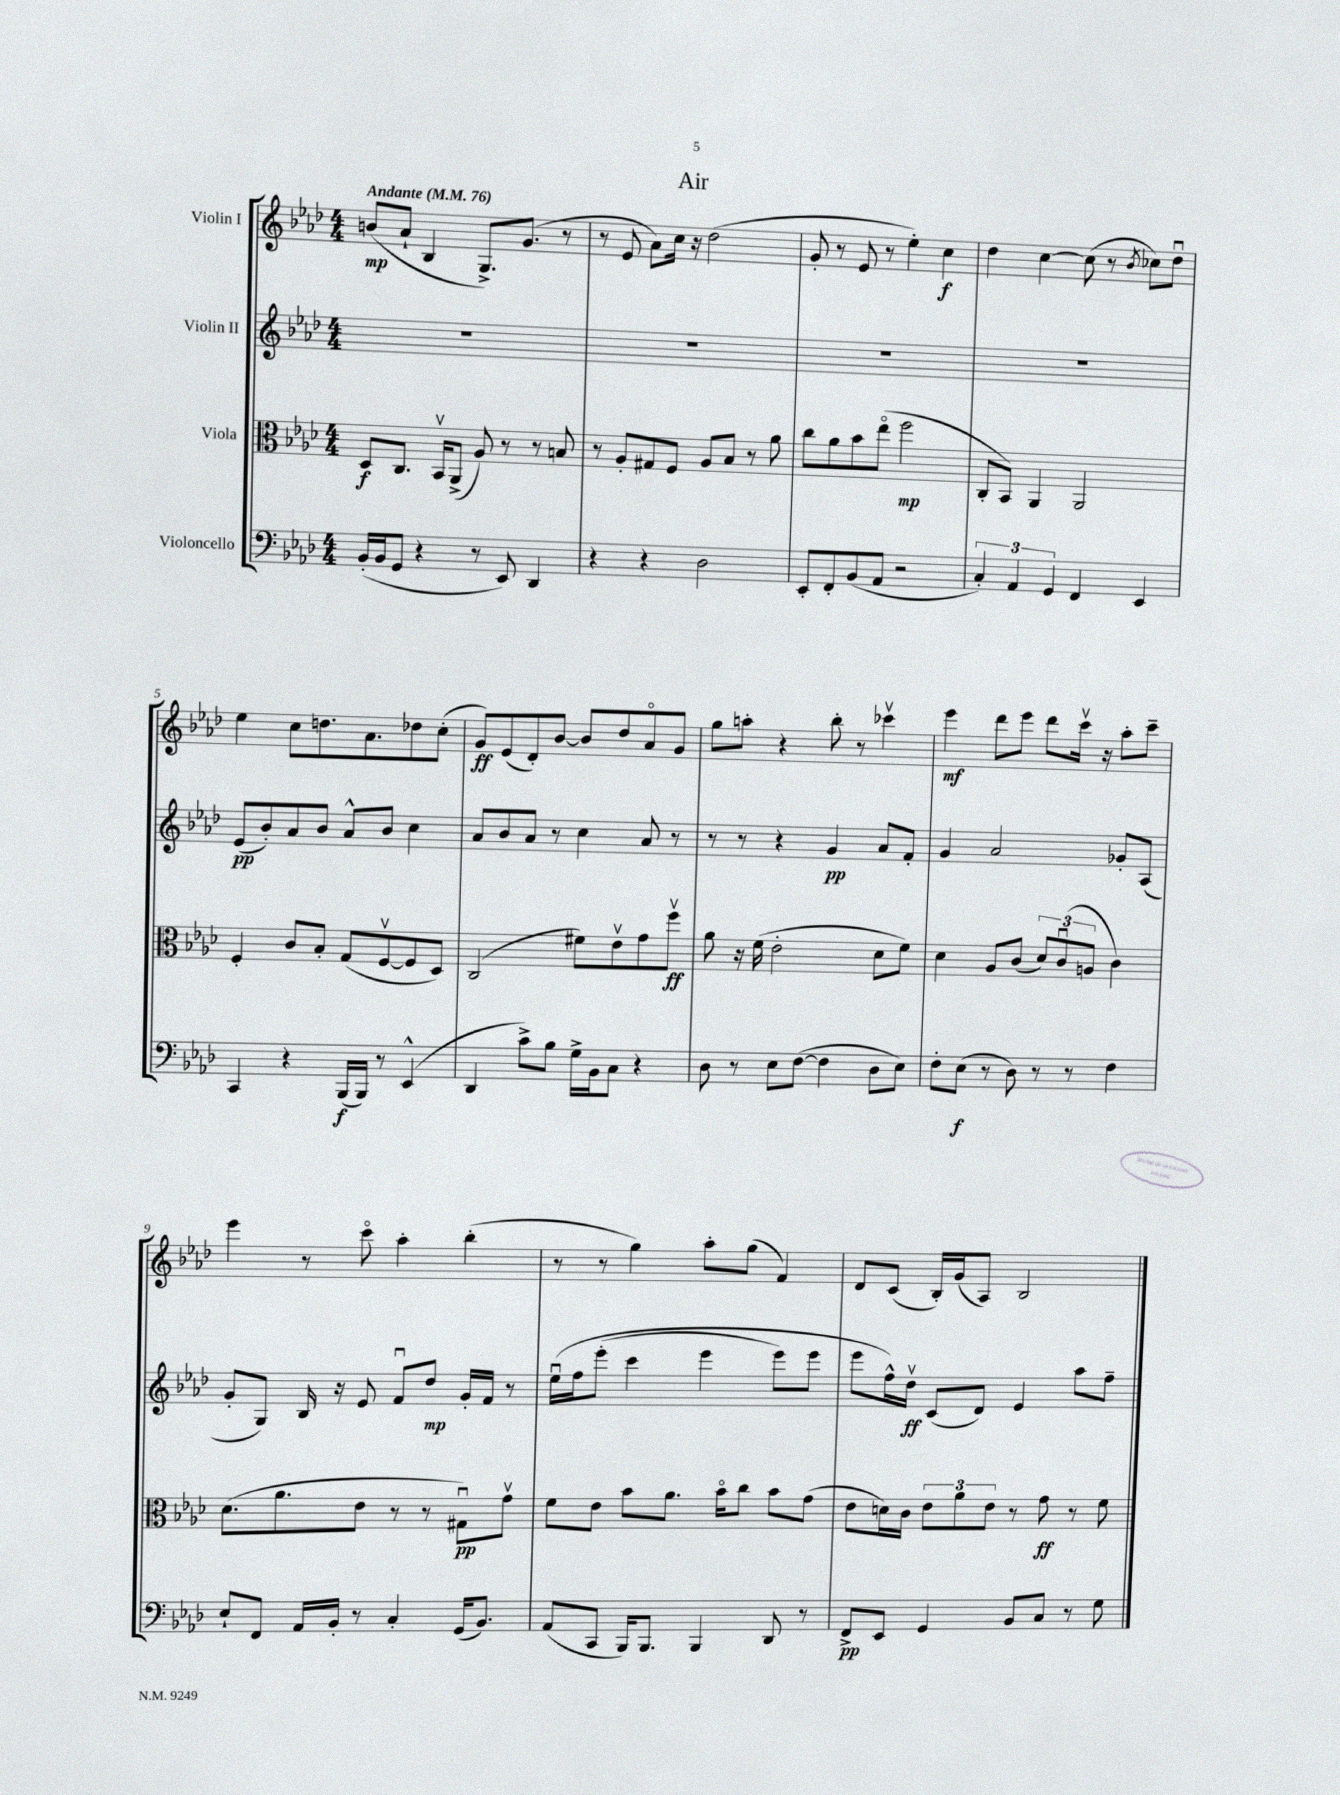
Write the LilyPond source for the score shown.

\header { title = "Air" }
<<
\new StaffGroup <<
\new Staff = "s0" \with { instrumentName = "Violin I" } {
    \clef treble \key aes \major \numericTimeSignature \time 4/4 \tempo "Andante" 4 = 76
    b'8\mp( aes'8-! bes4 g8.->) g'8.( r8 |
    r8 ees'8 aes'8) c''16 r16 des''2( |
    g'8-. r8 ees'8 r8 ees''4-.) c''4\f |
    des''4 c''4~ c''8( r8 \acciaccatura { bes'8 } ces''8) des''8\downbow |
    ees''4 c''8 d''8. aes'8. des''8 c''8-.( |
    g'8\ff) ees'8( des'8-.) bes'8~ bes'8 des''8 aes'8\flageolet g'8 |
    g''8 a''8-. r4 bes''8-. r8 ces'''4\upbow |
    ees'''4\mf des'''8 ees'''8 des'''8 c'''16\upbow r16 aes''8-. c'''8-- |
    ees'''4 r8 c'''8\flageolet aes''4-. bes''4-.( |
    r8 r8 g''4) aes''8-. g''8( f'4) |
    des'8 c'8( bes16-.) g'16( aes8) bes2 \bar "|." |
}
\new Staff = "s1" \with { instrumentName = "Violin II" } {
    \clef treble \key aes \major \numericTimeSignature \time 4/4
    R1 |
    R1 |
    R1 |
    R1 |
    ees'8\pp( bes'8-.) aes'8 bes'8 aes'8-^ bes'8 c''4 |
    aes'8 bes'8 aes'8 r8 c''4 aes'8 r8 |
    r8 r8 r4 g'4\pp aes'8 f'8-. |
    g'4 aes'2 ges'8-. aes8( |
    g'8-. g8) bes16 r16 ees'8 f'8\downbow des''8\mp g'16-. f'16 r8 |
    ees''16\downbow\( f''16 ees'''8-.( c'''4 ees'''4 ees'''8) ees'''8 |
    ees'''8 f''16-^\) des''16\upbow\ff c'8( des'8) ees'4 aes''8 f''8-- \bar "|." |
}
\new Staff = "s2" \with { instrumentName = "Viola" } {
    \clef alto \key aes \major \numericTimeSignature \time 4/4
    des8\f c8. bes,16\upbow aes,8->( aes8) r8 r8 b8 |
    r8 aes8-. gis8 f8 aes8 bes8 r8 aes'8 |
    c''8 aes'8 bes'8 ees''8\flageolet( f''2\mp |
    c8-. bes,8) aes,4 aes,2 |
    f4-. c'8 bes8-. g8( f8~\upbow f8 des8) |
    c2( fis'8) ees'8\upbow g'8 f''8\upbow\ff |
    aes'8 r16 f'16( ees'2-. des'8 f'8) |
    des'4 aes8 c'8( \tuplet 3/2 { des'8) c'8\downbow( a8 } c'4) |
    des'8.( aes'8. ees'8 r8 r8 gis8\downbow\pp) g'8\upbow |
    f'8 ees'8 bes'8 aes'8. bes'16\flageolet c''8 bes'8 g'8( |
    ees'8 d'16) c'16 \tuplet 3/2 { ees'8 aes'8 ees'8 } r8 g'8\ff r8 f'8 \bar "|." |
}
\new Staff = "s3" \with { instrumentName = "Violoncello" } {
    \clef bass \key aes \major \numericTimeSignature \time 4/4
    bes,16-.( bes,16 g,8 r4 r8 ees,8) des,4 |
    r4 r4 des2 |
    ees,8-. f,8-. bes,8( aes,8 r2 |
    \tuplet 3/2 { c4-.) aes,4 g,4 } f,4 ees,4 |
    c,4 r4 bes,,16\f( bes,,16) r8 ees,4-^( |
    des,4 c'8->) bes8 g16-> bes,16 c8 r4 |
    des8 r8 ees8 f8~( f4 des8 ees8) |
    f8-. ees8\f( r8 des8) r8 r8 f4 |
    ees8-! f,8 aes,16 bes,16-. r8 c4-. g,16( bes,8.) |
    aes,8( c,8 bes,,16) bes,,8. bes,,4 des,8 r8 |
    f,8->\pp ees,8 g,4 bes,8 c8 r8 g8 \bar "|." |
}
>>
>>
